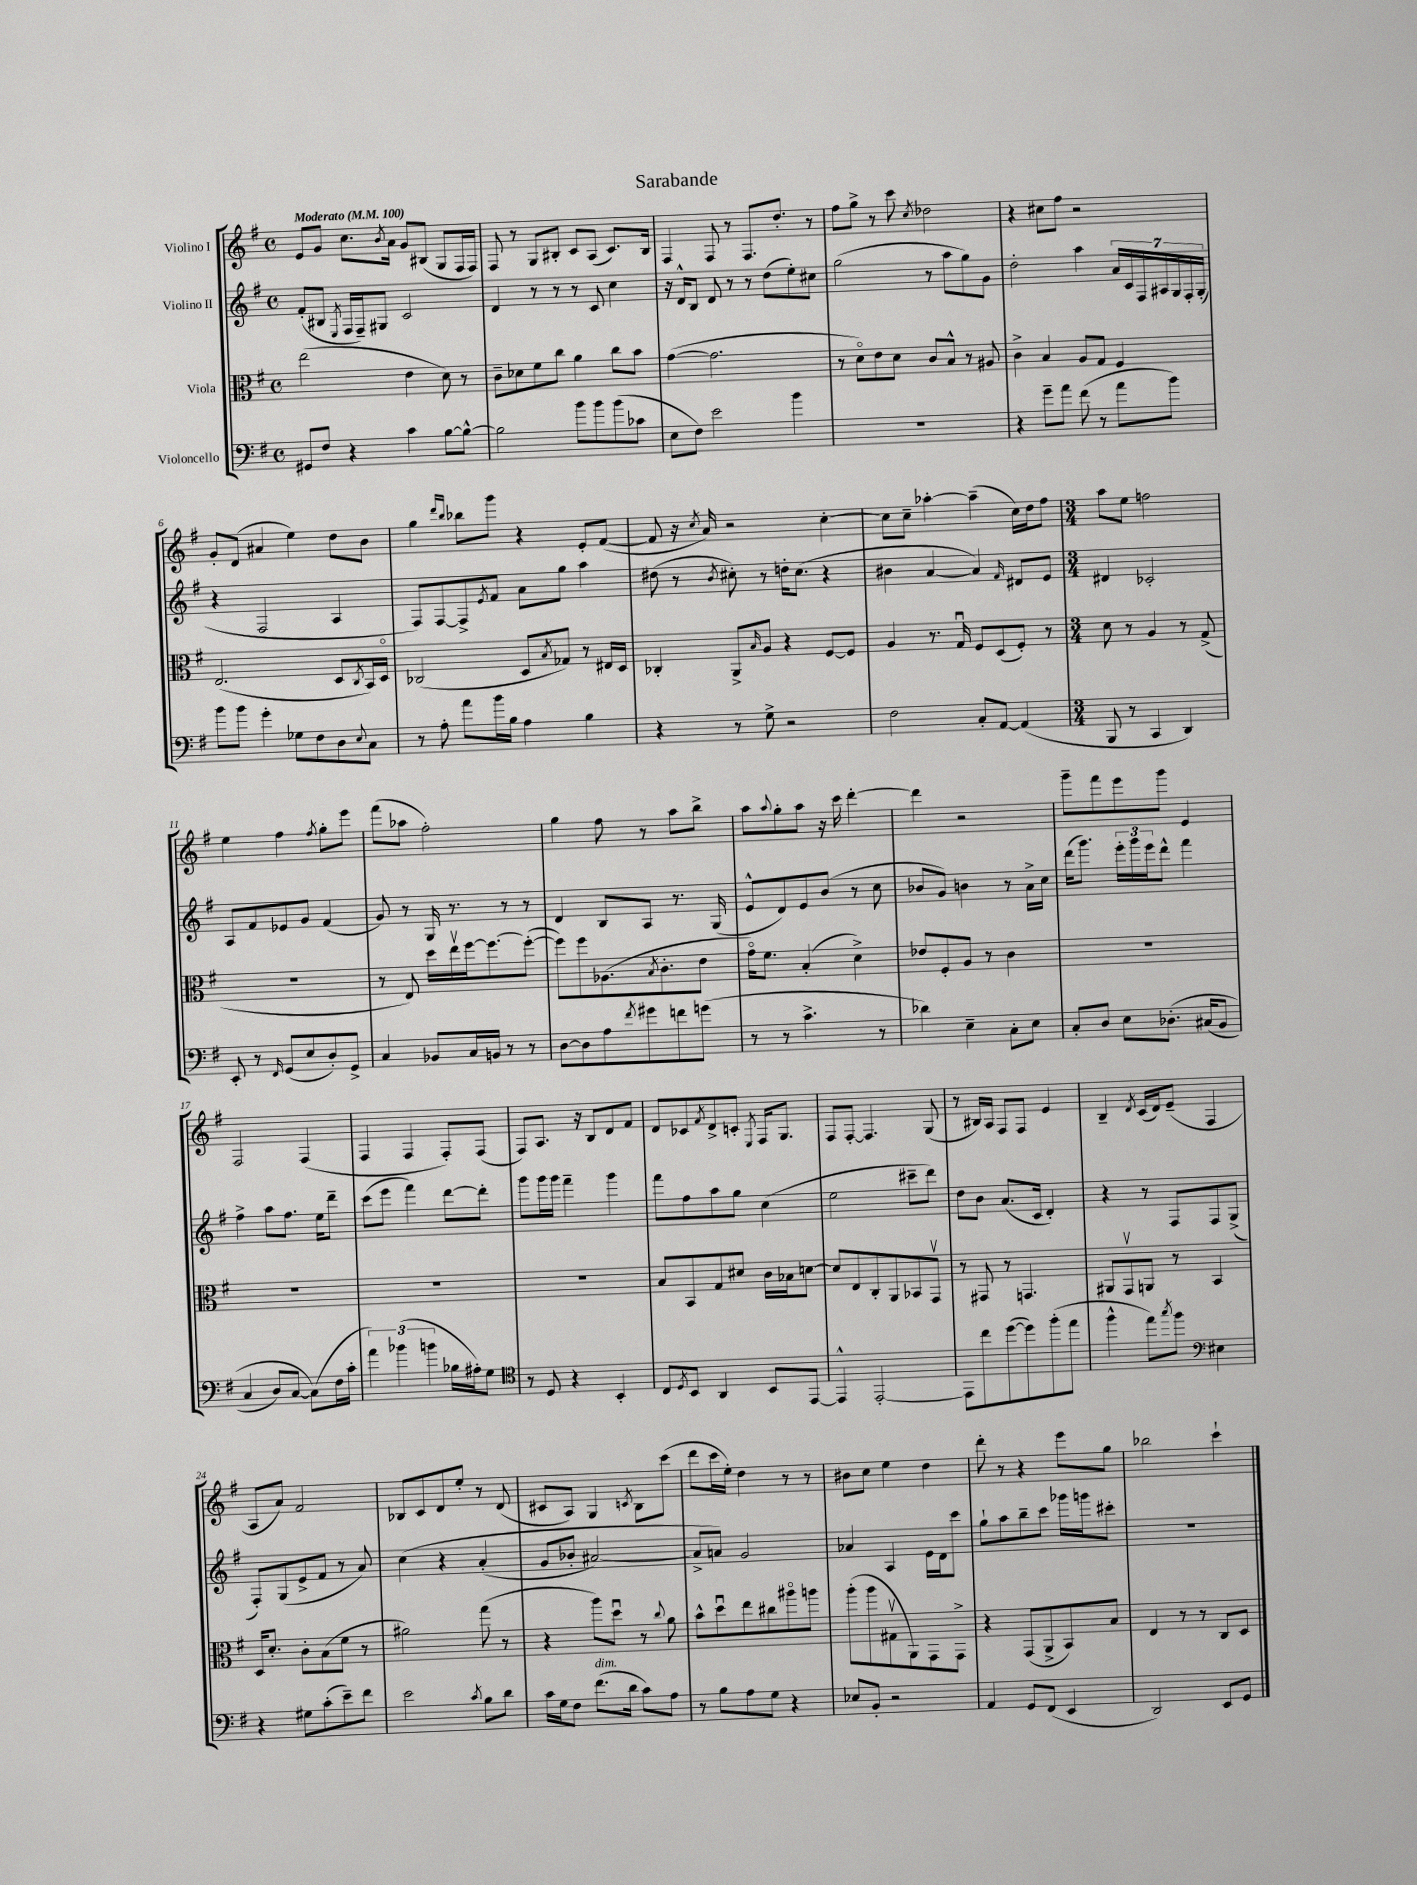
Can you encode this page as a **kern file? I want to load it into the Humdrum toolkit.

**kern	**kern	**kern	**kern
*staff4	*staff3	*staff2	*staff1
*clefF4	*clefC3	*clefG2	*clefG2
*k[f#]	*k[f#]	*k[f#]	*k[f#]
*M4/4	*M4/4	*M4/4	*M4/4
*met(c)	*met(c)	*met(c)	*met(c)
*MM100	*MM100	*MM100	*MM100
8GG#	(2ee	(8f#'	8e
8F#	.	8B#	8g
.	.	8qE	.
4r	.	16F#	8.cc
.	.	16F#~)	.
.	.	8G#	.
.	.	.	8qb
.	.	.	16a
4c	4e	2c	8g
.	.	.	(8B#
[8B	8d)	.	8G
8B^^_	8r	.	16F#
.	.	.	16F#)
=	=	=	=
2B]	8c~	4d	8F#
.	8d-	.	8r
.	8f#	8r	8G
.	8cc	8r	8B#'
8b	4a	8r	8c
8b	.	8c	(8A
(8b	8cc	4cc	8.c)
8c-	8b	.	.
.	.	.	16B#
=	=	=	=
8E	([4g	16r	4F#
.	.	16d^^	.
8F#)	.	8B	.
2e	2.g]	8d	8F#
.	.	8r	8r
.	.	8r	8.F#
.	.	(8dd	.
.	.	.	8.dd'
4b	.	8ee')	.
.	.	8cc#	8r
=	=	=	=
1r	8r	(2gg	8ff#
.	8do)	.	8gg^
.	8e	.	8r
.	8d	.	8ccc
.	.	.	8qcc
.	8c	8r	2dd-
.	8B^^	8aa	.
.	8r	8gg)	.
.	8A#	8g	.
=	=	=	=
4r	4c^	2dd'	4r
8g~	4B	.	8cc#
8a	.	.	8ff#
(8f#	8A	4aa	2r
8r	8G	.	.
8a	4F#	28a	.
.	.	28c	.
.	.	28F#	.
.	.	28A#	.
8b)	.	.	.
.	.	28G	.
.	.	28F#'	.
.	.	(28G'	.
=	=	=	=
8b	(2.E	4r	8g'
8b	.	.	(8d
4g'	.	2F#	4a#
8G-	.	.	4ee)
8F#	.	.	.
8D	8D	4A	8dd
8qqE	8qC	.	.
8C	16BB)	.	8b
.	16Do	.	.
=	=	=	=
8r	(2C-	8F#)	4gg
8A'	.	[8F#	.
.	.	.	16qqddd
.	.	.	16qqbb
8a	.	8F#^]	8bb-
.	.	8qe	.
16b	.	8f#	8ggg
16B	.	.	.
4A	8D	8a	4r
.	8qB	.	.
.	8G-)	8gg	.
4B	8r	4aa	8e'
.	16E#	.	([8f#
.	16D	.	.
=	=	=	=
4r	4C-'	(8dd#	8f#]
.	.	8r	16r
.	.	.	8qcc
.	.	.	16a)
.	.	8qb	.
8r	8AA^	8cc#')	2r
.	16qqB	.	.
8G^	8A	8r	.
2r	4r	16dd'	.
.	.	(8.cc#	.
.	[8F#	4r	[4cc'
.	8F#]	.	.
=	=	=	=
2F#	4A	4b#	8cc]
.	.	.	8cc~
.	8.r	[4a	[4aa-'
.	16Gu	.	.
8C'	8F#	4a])	(4aa-~]
[8AA	(8D	.	.
.	.	16qqf#	.
(4AA]	8F#')	8d#	16cc)
.	.	.	16dd
.	8r	8e	8ff#
=	=	=	=
*M3/4	*M3/4	*M3/4	*M3/4
8BBB	8d	4d#	8aa
8r	8r	.	8ee
4CC	4A	2c-'	2ff
4DD)	8r	.	.
.	(8G^	.	.
=	=	=	=
8EE'	2.r	8A	4ee
8r	.	8f#	.
16qqFF#	.	.	.
(8GG	.	8e-	4ff#
8E	.	8g	.
.	.	.	8qff#
8D')	.	(4f#	8gg'
8GG^	.	.	8eee
=	=	=	=
4C	8r	8g)	(8fff#
.	8E)	8r	8aa-
8BB-	16dd	16G	2ff#')
.	16eev	8.r	.
16C	[16ff#	.	.
16BB	8.ff#_	.	.
8r	.	8r	.
8r	(8ff#'_	8r	.
=	=	=	=
[8D	8ff#])	4d	4gg
8D]	8ff#	.	.
8A	(8.A-	8B	8ff#
8qf#	.	.	.
8g#	.	8A	8r
.	8qB	.	.
.	8.c'	.	.
8f	.	8.r	8aa
(8g	8e	.	8bb^
.	.	(16G	.
=	=	=	=
8r	16go)	8e^^	8aa
.	8.f#	.	.
.	.	.	8qqaa
8r	.	8d)	8gg'
4.c^	(4B'	8e	8aa
.	.	(8b	16r
.	.	.	16ccc
.	4d^)	8r	[4ddd'
8r	.	8cc	.
=	=	=	=
4d-)	8e-	8b-	4ddd]
.	8F#'	8g)	.
4E~	8A	4b	2r
.	8r	.	.
8C'	4c	8r	.
8E	.	16a^	.
.	.	16cc	.
=	=	=	=
8C'	2.r	(16ddd	8ggg~
.	.	8.ggg)	.
8D	.	.	8fff#
8E	.	24eee'	8eee
.	.	24ggg	.
.	.	24eee	.
&(8.D-'	.	8ddd^^	8ggg
.	.	4fff#	4e
(16C#	.	.	.
8BB	.	.	.
=	=	=	=
4C	2.r	4ff#^	2F#
8D)	.	8aa	.
[8C	.	8.ff#	.
(8C]&)	.	.	(4F#
.	.	16ee	.
16F#	.	8ddd~	.
16c'	.	.	.
=	=	=	=
6a)	2.r	(8ccc	4F#
.	.	8eee	.
(6b-	.	.	.
.	.	4fff#)	4F#
6b	.	.	.
16B-	.	[8ddd	8F#')
16A#')	.	.	.
8G	.	8ddd']	(8F#
=	=	=	=
*clefC4	*	*	*
8r	2.r	8ggg	8F#)
8D	.	16ggg	8.A
.	.	16ggg	.
4r	.	4fff#~	.
.	.	.	16r
.	.	.	8B
4BB'	.	4ggg	8d
.	.	.	8f#
=	=	=	=
8C	8B	8fff#	8d
8qD	.	.	.
8BB	8BB	8ff#	8c-
.	.	.	8qf#
4AA	8G	8aa	8d^
.	8d#	8gg	8c'
.	.	.	8qE
8BB	16c	(4cc	16F#
.	16B-	.	8.G
[8EE	[8d	.	.
=	=	=	=
4EE^^]	8d]	2ee	8F#
.	8E	.	[8F#'
[2EE'	8C'	.	4.F#]
.	8AA	.	.
.	8BB-	8ccc#~	.
.	8GGv	8ddd)	(8G
=	=	=	=
8EE]	8r	8dd	8r
8cc	8GG#	8b	16B#)
.	.	.	16A
([8dd	8r	(8.a	8F#
8dd])	4.GG	.	8F#
.	.	16c	.
(8ff#'	.	4d')	4e
8ee	.	.	.
=	=	=	=
4ff#^^	8AA#	4r	4B~
.	8GGv	.	.
.	.	.	8qd
8ee)	8AA	8r	(16c
.	.	.	16d)
8qgg	.	.	.
8ff#	8r	8F#	(8e~
*clefF4	*	*	*
4E#	4BB	8F#	4F#
.	.	(8G^	.
=	=	=	=
4r	16D	8F#')	8A
.	8.d'	.	.
.	.	(8G	8a)
8G#	8c'	8e^	2f#
(8c'	(8B	8f#	.
8e~)	8f#	8r	.
8f#	8r	8a)	.
=	=	=	=
2e	2a#)	&(4cc	8B-
.	.	.	8c
.	.	4r	8d
.	.	.	8ee'
8qc	.	.	.
8B	(8gg	(4a'	8r
8d	8r	.	(8d
=	=	=	=
16c	4r	8g	8c#
16G	.	.	.
8F#	.	8b-'	8A)
(8.f#	8aa)	[2a#)	4G
.	8ddu	.	.
16d	.	.	.
.	.	.	8qc
8c)	8r	.	8B
.	8qqcc	.	.
8A	8a	.	(8ccc
=	=	=	=
8r	8b^^	8a#^]	8ddd
8B	8ddu	8a&)	16ccc
.	.	.	16ee')
8A	8ee	2g	4dd
8G	8cc#	.	.
4r	8aa#o	.	8r
.	8aa	.	8r
=	=	=	=
8E-	(8aa'	4a-	8b#
8BB'	8aa	.	8cc
2r	8G#v	4A	4ee
.	8AA)	.	.
.	8GG	16e	4dd
.	.	16d	.
.	8GG^	8ccc	.
=	=	=	=
4AA	4r	8gg`	8ddd'
.	.	8aa	8r
8GG	(8GG	8bb~	4r
(8FF#	8AA^	8ccc	.
4EE	8BB)	16ggg-	8eee
.	.	16ggg	.
.	8B	8ccc#'	8gg
=	=	=	=
2DD)	4E	2.r	2bb-
.	8r	.	.
.	8r	.	.
8EE	8C	.	4ccc`
8GG	8D	.	.
==	==	==	==
*-	*-	*-	*-
